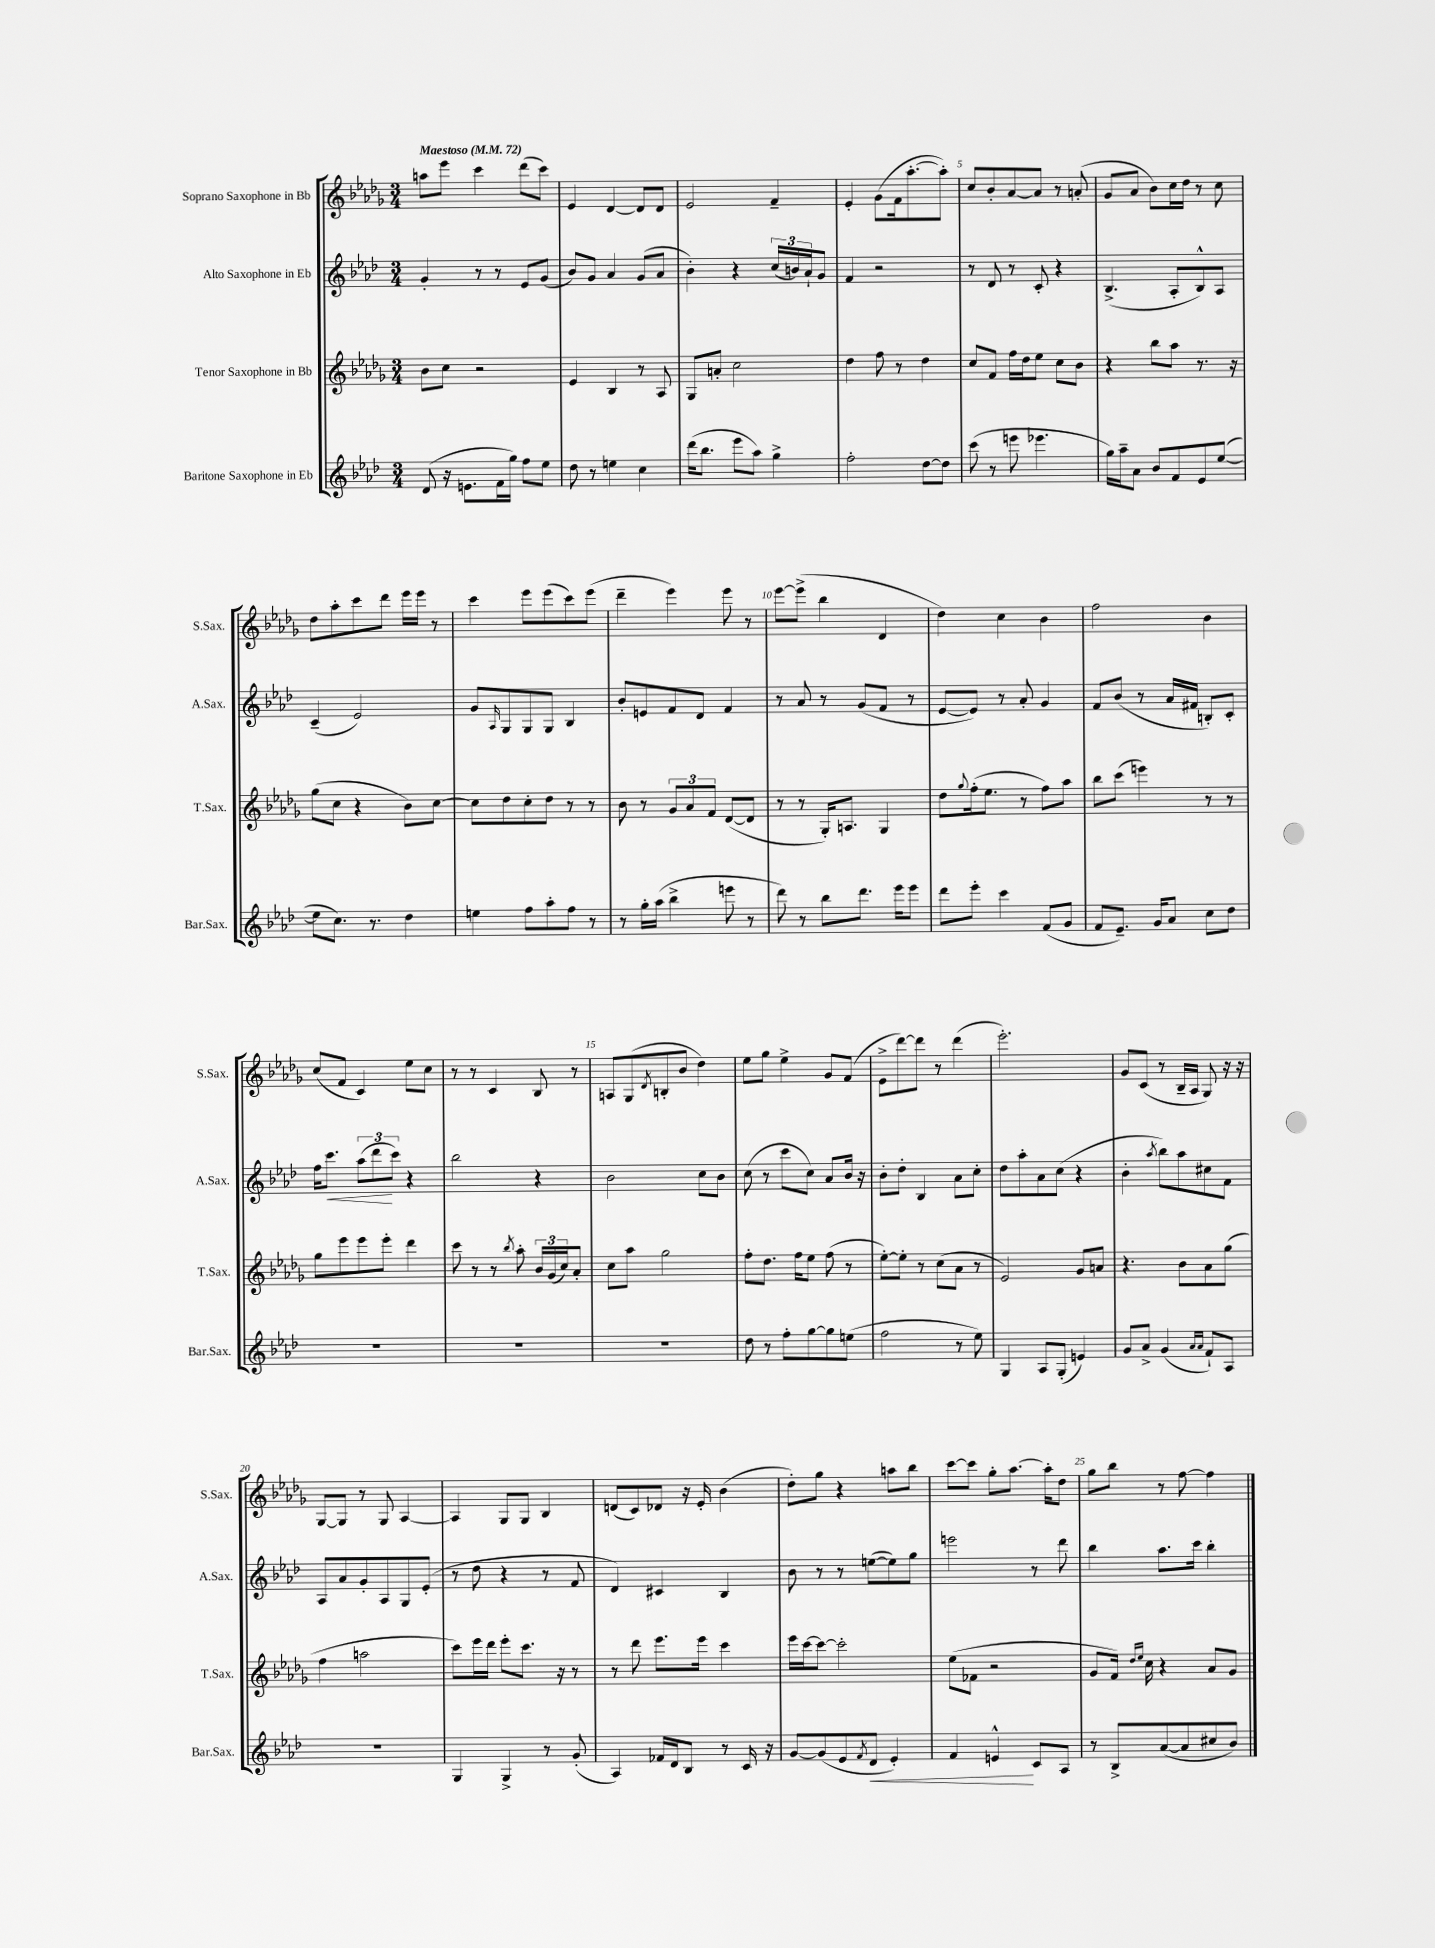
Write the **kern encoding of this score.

**kern	**dynam	**kern	**kern	**dynam	**kern
*part4	*part4	*part3	*part2	*part2	*part1
*staff4	*staff4	*staff3	*staff2	*staff2	*staff1
*I"Baritone Saxophone in Eb	*	*I"Tenor Saxophone in Bb	*I"Alto Saxophone in Eb	*	*I"Soprano Saxophone in Bb
*I'Bar.Sax.	*	*I'T.Sax.	*I'A.Sax.	*	*I'S.Sax.
*clefG2	*	*clefG2	*clefG2	*	*clefG2
*k[b-e-a-d-]	*	*k[b-e-a-d-g-]	*k[b-e-a-d-]	*	*k[b-e-a-d-g-]
*M3/4	*	*M3/4	*M3/4	*	*M3/4
*MM72	*	*MM72	*MM72	*	*MM72
=1	=1	=1	=1	=1	=1
!	!	!	!	!	!LO:TX:a:B:t=Maestoso
(8d-/	.	8b-\L	4g'/	.	8aan\L
16r	.	8cc\J	.	.	8eee-\J
8.en\L	.	.	.	.	.
.	.	2r	8r	.	4ccc\
16f\L	.	.	8r	.	.
16gg\JJ)	.	.	.	.	.
8ff\L	.	.	8e-/L	.	(8ddd-\L
8ee-\J	.	.	(8g/J	.	8ccc\J)
=2	=2	=2	=2	=2	=2
8dd-\	.	4e-/	8b-/L)	.	4e-/
8r	.	.	8g/J	.	.
4een\	.	4B-/	4a-/	.	[4d-/
4cc\	.	8r	(8g/L	.	8d-/L]
.	.	8A-/	8a-/J	.	8d-/J
=3	=3	=3	=3	=3	=3
(16ddd-\KL	.	8G-/L	4b-'\)	.	2e-/
8.bb-\J	.	.	.	.	.
.	.	8an'/J	.	.	.
8eee-\L	.	2cc\	4r	.	.
8aa-\J)	.	.	.	.	.
4gg^\	.	.	(24cc/LL	.	4f~/
.	.	.	24bn/)	.	.
.	.	.	24a-`/J	.	.
.	.	.	8g/J	.	.
=4	=4	=4	=4	=4	=4
2ff'\	.	4dd-\	4f/	.	4e-'/
.	.	8ff\	2r	.	(8g-\L
.	.	8r	.	.	16f\k
.	.	.	.	.	[8.aa-'\
[8dd-\L	.	4dd-\	.	.	.
8dd-\J]	.	.	.	.	8aa-'\J])
=5	=5	=5	=5	=5	=5
(8ccc\	.	8cc/L	8r	.	8cc/L
8r	.	8f/J	8d-/	.	8b-'/
8eeen\	.	16ff\LL	8r	.	[8a-/
.	.	16dd-\J	.	.	.
4.eee-X\	.	8ee-\J	8c'/	.	8a-/J]
.	.	8cc\L	4r	.	8r
.	.	8b-\J	.	.	(8an'/
=6	=6	=6	=6	=6	=6
16gg\LL)	.	4r	(4.B-^/	.	8g-/L
16aa-~\J	.	.	.	.	.
8a-\J	.	.	.	.	8a-/J
8b-/L	.	8bb-\L	.	.	8b-\L)
8f/	.	8aa-\J	8A-'/L	.	16cc\L
.	.	.	.	.	16dd-\JJ
8e-/	.	8.r	8B-^^/)	.	8r
([8ee-/J	.	.	8A-/J	.	8cc\
.	.	16r	.	.	.
!!LO:LB:g=z
=7	=7	=7	=7	=7	=7
8ee-\L]	.	(8gg-\L	(4c~/	.	8dd-\L
8.cc\J)	.	8cc\J	.	.	8aa-'\
.	.	4r	2e-/)	.	8ccc\
8.r	.	.	.	.	.
.	.	.	.	.	8ddd-\J
4dd-\	.	8b-\L)	.	.	16eee-\LL
.	.	.	.	.	16eee-\JJ
.	.	[8cc\J	.	.	8r
=8	=8	=8	=8	=8	=8
4een\	.	8cc\L]	8g/L	.	4ccc\
.	.	.	16qqA-/	.	.
.	.	8dd-\	8G/	.	.
8ff\L	.	8cc'\	8G/	.	8eee-\L
8aa-'\	.	8dd-\J	8G/J	.	(8eee-\
8ff\J	.	8r	4B-/	.	8ccc\)
8r	.	8r	.	.	(8eee-\J
=9	=9	=9	=9	=9	=9
8r	.	8b-\	8b-'/L	.	4ddd-~\
16gg'\LL	.	8r	8en/	.	.
(16aa-\JJ	.	.	.	.	.
4bb-^\	.	12g-/L	8f/	.	4eee-\)
.	.	12a-/	.	.	.
.	.	.	8d-/J	.	.
.	.	12f/J	.	.	.
8eeen\	.	([8d-/L	4f/	.	8eee-\
8r	.	8d-/J]	.	.	8r
=10	=10	=10	=10	=10	=10
8ddd-\)	.	8r	8r	.	[8eee-\L
8r	.	8r	8a-/	.	(8eee-^\J]
8bb-\L	.	16G-'/KL)	8r	.	4bb-\
.	.	8.An/J	.	.	.
8.ddd-\J	.	.	(8g/L	.	.
.	.	4G-/	8f/J	.	4d-/
16eee-\KL	.	.	.	.	.
8eee-\J	.	.	8r	.	.
=11	=11	=11	=11	=11	=11
8ddd-\L	.	8dd-\L	[8e-/L	.	4dd-\)
.	.	8qqgg-/	.	.	.
8eee-'\J	.	(16ff'\k	8e-/J])	.	.
.	.	8.ee-\J	.	.	.
4ccc\	.	.	8r	.	4cc\
.	.	8r	8a-'/	.	.
(8f/L	.	8ff\L)	4g/	.	4b-\
8g/J	.	8aa-\J	.	.	.
=12	=12	=12	=12	=12	=12
8f/L	.	8bb-\L	8f/L	.	2ff\
8.e-~/J)	.	(8ccc\J	(8b-/J	.	.
.	.	4eeen\)	8r	.	.
16g/KL	.	.	.	.	.
8a-/J	.	.	16a-/LL	.	.
.	.	.	16f#X/JJ	.	.
8cc\L	.	8r	8Bn'/L)	.	4b-\
8dd-\J	.	8r	8c'/J	.	.
!!LO:LB:g=z
=13	=13	=13	=13	=13	=13
2.r	.	8gg-\L	16ff\KL	.	(8cc/L
!	!	!	!	!LO:HP:b	!
.	.	.	8.ccc\J	<	.
.	.	8eee-\	.	.	8f/J
.	.	8eee-\	(12aa-\L	.	4c/)
.	.	.	12ddd-\	.	.
.	.	8eee-'\J	.	.	.
.	.	.	12ccc\J)	[	.
.	.	4ddd-\	4r	.	8ee-\L
.	.	.	.	.	8cc\J
=14	=14	=14	=14	=14	=14
2.r	.	8ccc\	2bb-\	.	8r
.	.	8r	.	.	8r
.	.	8r	.	.	4c/
.	.	8qbb-/	.	.	.
.	.	8aa-'\	.	.	.
.	.	24b-/LL	4r	.	8B-/
.	.	(24g-/	.	.	.
.	.	24cc/J)	.	.	.
.	.	8a-'/J	.	.	8r
=15	=15	=15	=15	=15	=15
2.r	.	8cc\L	2b-\	.	8An/L
.	.	8aa-\J	.	.	(8G-/
.	.	.	.	.	8qd-/
.	.	2gg-\	.	.	8Bn'/
.	.	.	.	.	8b-/J
.	.	.	8cc\L	.	4dd-\)
.	.	.	8b-\J	.	.
=16	=16	=16	=16	=16	=16
8dd-\	.	8ff'\L	(8cc\	.	8ee-\L
8r	.	8.dd-\J	8r	.	8gg-\J
8ff'\L	.	.	8ccc\L	.	4ee-^\
.	.	16ff\KL	.	.	.
[8gg\	.	8ee-\J	8cc\J)	.	.
8gg\]	.	(8ff\	8a-/L	.	8g-/L
(8een\J	.	8r	16b-/Jk	.	(8f/J
.	.	.	16r	.	.
=17	=17	=17	=17	=17	=17
2ff\	.	[8ee-'\L)	8b-'\L	.	8e-^\L
.	.	8ee-'\J]	8dd-'\J	.	[8ddd-\)
.	.	8r	4B-/	.	8ddd-\J]
.	.	(8cc\L	.	.	8r
8r	.	8a-\J	8a-\L	.	(4ddd-\
8ee-\)	.	8r	8cc'\J	.	.
=18	=18	=18	=18	=18	=18
4G/	.	2e-/)	8dd-\L	.	2.eee-'\)
.	.	.	8aa-'\	.	.
8A-/L	.	.	8a-\	.	.
(8G'/J	.	.	(8cc\J	.	.
4en/)	.	8g-/L	4r	.	.
.	.	8an/J	.	.	.
=19	=19	=19	=19	=19	=19
8g/L	.	4.r	4b-'\	.	8g-/L
8a-^/J	.	.	.	.	(8c/J
.	.	.	8qaa-/	.	.
(4g/	.	.	8bb-\L)	.	8r
.	.	8b-\L	8aa-\	.	16B-~/LL
.	.	.	.	.	16A-/JJ
16qqa-/LL	.	.	.	.	.
16qqa-/JJ	.	.	.	.	.
8f`/L)	.	8a-\	8cc#X\	.	8G-/)
8A-/J	.	(8gg-\J	8f\J	.	16r
.	.	.	.	.	16r
!!LO:LB:g=z
=20	=20	=20	=20	=20	=20
2.r	.	4ff\	8A-/L	.	[8G-/L
.	.	.	8a-/	.	8G-/J]
.	.	2aan\	8g'/	.	8r
.	.	.	8A-/	.	8G-/
.	.	.	8G/	.	[4A-/
.	.	.	(8e-'/J	.	.
=21	=21	=21	=21	=21	=21
4G/	.	8ccc\L)	8r	.	4A-/]
.	.	16eee-\L	8dd-\	.	.
.	.	16ddd-\JJ	.	.	.
4G^/	.	8eee-'\L	4r	.	8G-/L
.	.	8.ccc\J	.	.	8G-/J
8r	.	.	8r	.	4B-/
.	.	16r	.	.	.
(8g'/	.	8r	8f/	.	.
=22	=22	=22	=22	=22	=22
4A-/)	.	8r	4d-/)	.	(8dn/L
.	.	8ddd-\	.	.	8c/)
16f-X/LL	.	8.eee-\L	4c#X/	.	8d-X/J
16d-/J	.	.	.	.	.
8B-/J	.	.	.	.	16r
.	.	16eee-\Jk	.	.	16e-'/
8r	.	4ccc\	4B-/	.	(4b-\
16c/	.	.	.	.	.
16r	.	.	.	.	.
=23	=23	=23	=23	=23	=23
[8g/L	.	16eee-\LL	8b-\	.	8dd-'\L)
.	.	[16ccc\J	.	.	.
(8g/]	.	8ccc\J_	8r	.	8gg-\J
8e-/	.	2ccc'\]	8r	.	4r
8qf/	.	.	.	.	.
!	!LO:HP:b	!	!	!	!
8d-/J	<	.	([8een\L	.	.
4e-'/)	.	.	8ee\])	.	8aan\L
.	.	.	8gg\J	.	8bb-\J
=24	=24	=24	=24	=24	=24
4f/	.	(8ee-\L	2eeen\	.	[8ccc\L
.	.	8f-X\J	.	.	8ccc\J]
4en^^/	.	2r	.	.	8gg-'\L
.	.	.	.	.	[8.aa-\J
8c/L	[	.	8r	.	.
.	.	.	.	.	16aa-'\KL]
8A-/J	.	.	8ddd-\	.	8dd-\J
=25	=25	=25	=25	=25	=25
8r	.	8g-/L	4bb-\	.	8gg-\L
8B-^/L	.	16f/Jk)	.	.	8bb-\J
.	.	16qqdd-/LL	.	.	.
.	.	16qqee-/JJ	.	.	.
.	.	16cc\	.	.	.
([8a-/	.	4r	8.aa-\L	.	8r
8a-/]	.	.	.	.	[8ff\
.	.	.	16ccc\Jk	.	.
8cc#X/	.	8a-/L	4bb-'\	.	4ff\]
8b-/J)	.	8g-/J	.	.	.
==	==	==	==	==	==
*-	*-	*-	*-	*-	*-
